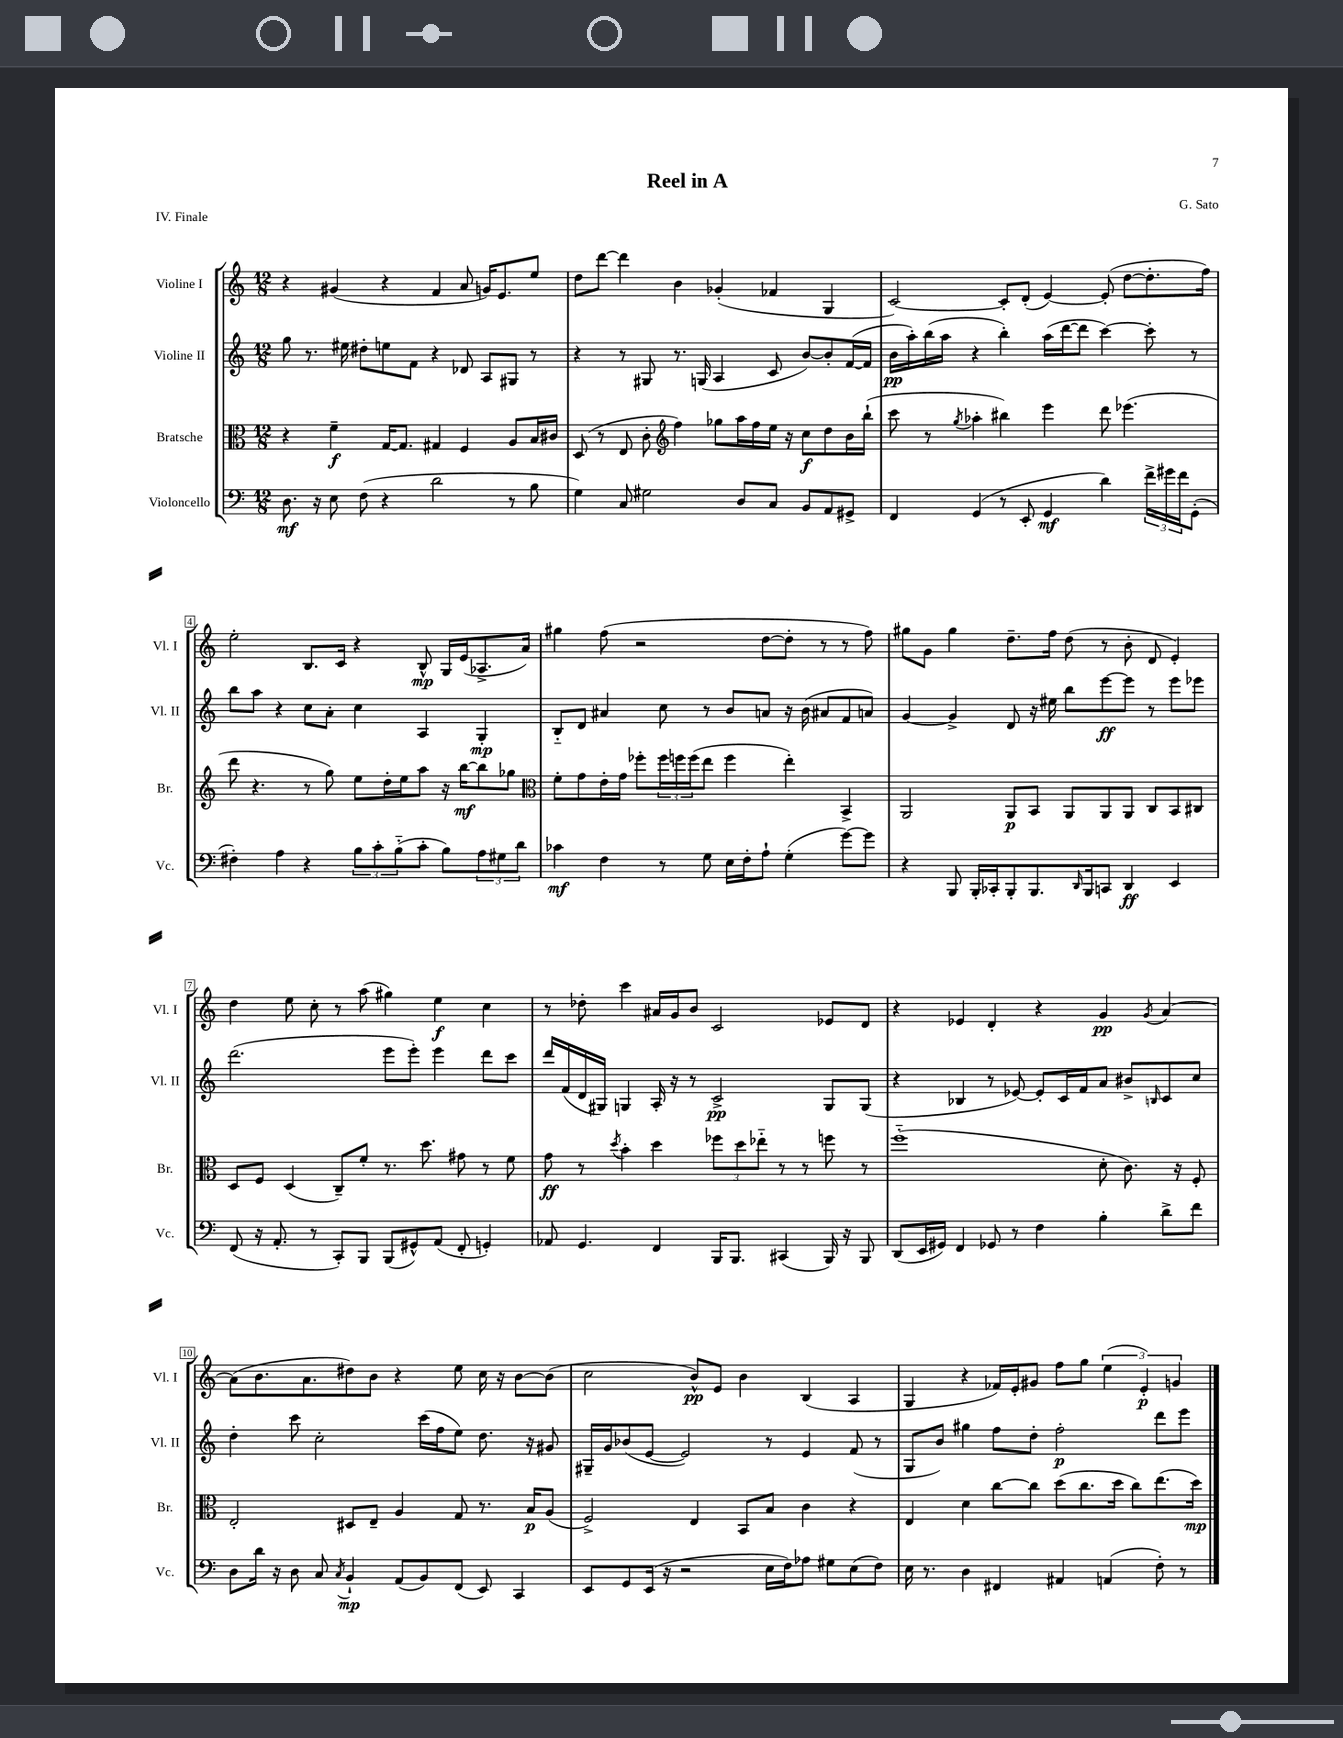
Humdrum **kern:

**kern	**dynam	**kern	**dynam	**kern	**dynam	**kern	**dynam
*part4	*part4	*part3	*part3	*part2	*part2	*part1	*part1
*staff4	*staff4	*staff3	*staff3	*staff2	*staff2	*staff1	*staff1
*I"Violoncello	*	*I"Bratsche	*	*I"Violine II	*	*I"Violine I	*
*I'Vc.	*	*I'Br.	*	*I'Vl. II	*	*I'Vl. I	*
*clefF4	*	*clefC3	*	*clefG2	*	*clefG2	*
*k[]	*	*k[]	*	*k[]	*	*k[]	*
*M12/8	*	*M12/8	*	*M12/8	*	*M12/8	*
=1	=1	=1	=1	=1	=1	=1	=1
8.D\	mf	4r	.	8gg\	.	4r	.
.	.	.	.	8.r	.	.	.
16r	.	.	.	.	.	.	.
8E\	.	4f~\	f	.	.	(4g#X/	.
.	.	.	.	16ee#X\	.	.	.
(8F\	.	.	.	8dd#X'\L	.	.	.
4r	.	[16G/KL	.	8een\	.	4r	.
.	.	8.G/J]	.	.	.	.	.
.	.	.	.	8f\J	.	.	.
2d\	.	4G#X/	.	4r	.	4f/	.
.	.	4F/	.	8d-X/	.	8a/	.
.	.	.	.	8A/L	.	16gn/KL)	.
.	.	.	.	.	.	8.e/	.
8r	.	8A/L	.	8G#X/J	.	.	.
8B\	.	16B/L	.	8r	.	8ee/J	.
.	.	16c#X/JJ	.	.	.	.	.
=2	=2	=2	=2	=2	=2	=2	=2
4G\)	.	(8D/	.	4r	.	8dd\L	.
.	.	8r	.	.	.	[8ddd\J	.
8C/	.	8E/	.	8r	.	4ddd\]	.
2G#X\	.	8c'\	.	8G#X/	.	.	.
*	*	*clefG2	*	*	*	*	*
.	.	4ff\)	.	8.r	.	4b\	.
.	.	.	.	(16Gn/	.	.	.
.	.	8gg-X\L	.	4A/	.	(4g-X'/	.
8D/L	.	16aa\L	.	.	.	.	.
.	.	16ff\	.	.	.	.	.
8C/J	.	16ee\JJ	.	8c/	.	4f-X/	.
.	.	16r	.	.	.	.	.
8BB/L	.	8cc\L	f	[8b/L)	.	.	.
8AA/	.	8dd\	.	8b'/]	.	4G/	.
8GG#X^/J	.	16b\L	.	([16f/L	.	.	.
.	.	(16bb`\JJ	.	16f/JJ]	.	.	.
=3	=3	=3	=3	=3	=3	=3	=3
4FF/	.	8ccc\	.	16b\LL	pp	[2c/)	.
.	.	.	.	16aa'\)	.	.	.
.	.	8r	.	(16bb\	.	.	.
.	.	.	.	16aa\JJ	.	.	.
.	.	8qgg/	.	.	.	.	.
(4GG/	.	4aa-X'\	.	4r	.	.	.
8r	.	4bb#X\)	.	4bb'\)	.	8c'/L]	.
8EE'/	.	.	.	.	.	(8d'/J	.
4GG/	mf	4eee\	.	(16aa\LL	.	[4e/)	.
.	.	.	.	[16ddd\J	.	.	.
.	.	.	.	8ddd\J]	.	.	.
4d\)	.	8ddd\	.	[4ccc\)	.	(8e'/]	.
.	.	(4.eee-X\	.	.	.	[8dd\L	.
24f^\LL	.	.	.	8ccc'\]	.	8.dd'\]	.
24g#X\	.	.	.	.	.	.	.
24f\J	.	.	.	.	.	.	.
(8GG'\J	.	.	.	8r	.	.	.
.	.	.	.	.	.	16ff\Jk)	.
!!LO:LB:g=z
=4	=4	=4	=4	=4	=4	=4	=4
4F#X'\)	.	8ddd\	.	8bb\L	.	2ee'\	.
.	.	4.r	.	8aa\J	.	.	.
4A\	.	.	.	4r	.	.	.
4r	.	8r	.	8cc\L	.	8.B/L	.
.	.	8gg\)	.	8a'\J	.	.	.
.	.	.	.	.	.	16c/Jk	.
12B\L	.	8ee\L	.	4cc\	.	4r	.
12c'\	.	.	.	.	.	.	.
.	.	16dd'\L	.	.	.	.	.
(12B\	.	.	.	.	.	.	.
.	.	16ee\J	.	.	.	.	.
8c'\J	.	8aa\J	.	4A/	.	8B^^/	mp
8B\L)	.	16r	.	.	.	16G/LL	.
.	.	[16bb\KL	mf	.	.	(16e/J	.
12A\	.	8bb\]	.	4G'/	mp	8.A-X^/	.
12G#X\	.	.	.	.	.	.	.
.	.	8gg-X\J	.	.	.	.	.
12d\J	.	.	.	.	.	.	.
.	.	.	.	.	.	16a/Jk)	.
=5	=5	=5	=5	=5	=5	=5	=5
*	*	*clefC3	*	*	*	*	*
4c-X\	mf	8f'\L	.	8B/L	.	4gg#X\	.
.	.	8g\	.	8d/J	.	.	.
4F\	.	16e'\L	.	4a#X/	.	(8ff\	.
.	.	16g\JJ	.	.	.	.	.
.	.	8ff-X'\L	.	.	.	2r	.
8r	.	24ff-\L	.	8cc\	.	.	.
.	.	24ffn\	.	.	.	.	.
.	.	(24ff\J	.	.	.	.	.
8G\	.	8ee\J	.	8r	.	.	.
16E\LL	.	4ff\	.	8b/L	.	.	.
16F'\J	.	.	.	.	.	.	.
8A`\J	.	.	.	8an/J	.	[8dd\L	.
(4G'\	.	4ee'\)	.	16r	.	8dd'\J]	.
.	.	.	.	(16b\	.	.	.
.	.	.	.	8a#X/L	.	8r	.
[8g\L)	.	4BB^/	.	8f/	.	8r	.
8g\J]	.	.	.	8an/J)	.	8ff\)	.
=6	=6	=6	=6	=6	=6	=6	=6
4r	.	2AA/	.	[4g/	.	8gg#X\L	.
.	.	.	.	.	.	8g\J	.
8BBB/	.	.	.	4g^/]	.	4gg#\	.
16BBB'/LL	.	.	.	.	.	.	.
16CC-X'/J	.	.	.	.	.	.	.
8BBB'/	.	8AA/L	p	8d/	.	8.dd~\L	.
8.BBB/	.	8BB/J	.	16r	.	.	.
.	.	.	.	16ee#X\	.	16ff\Jk	.
.	.	8AA/L	.	8bb\L	.	(8dd\	.
16qqDD/	.	.	.	.	.	.	.
16BBB/k	.	.	.	.	.	.	.
8CCn/J	.	8AA/	.	[8eee\	ff	8r	.
4DD/	ff	8AA/J	.	8eee\J]	.	8b'\	.
.	.	8C/L	.	8r	.	8d/	.
4EE/	.	8BB/	.	8eee\L	.	4e'/)	.
.	.	8C#X/J	.	8eee-X\J	.	.	.
!!LO:LB:g=z
=7	=7	=7	=7	=7	=7	=7	=7
(8FF/	.	8D/L	.	(2.ddd\	.	4dd\	.
16r	.	8F/J	.	.	.	.	.
8.AA'/	.	.	.	.	.	.	.
.	.	(4D/	.	.	.	8ee\	.
8r	.	.	.	.	.	8cc'\	.
8CC'/L)	.	8C~/L)	.	.	.	8r	.
8BBB/J	.	8f'/J	.	.	.	(8aa\	.
(8BBB/L	.	8.r	.	8eee\L	.	4gg#X\)	.
8GG#X^^/)	.	.	.	8eee'\J)	.	.	.
.	.	8.dd\	.	.	.	.	.
(8AA/J	.	.	.	4eee\	.	4ee\	f
8FF'/	.	8g#X\	.	.	.	.	.
4GGn'/)	.	8r	.	8ddd\L	.	4cc\	.
.	.	8f\	.	8ccc\J	.	.	.
=8	=8	=8	=8	=8	=8	=8	=8
8AA-X/	.	8g\	ff	16ddd/LL	.	8r	.
.	.	.	.	(16f/	.	.	.
4.GG/	.	8r	.	16d/	.	8dd-X'\	.
.	.	.	.	16G#X/JJ)	.	.	.
.	.	8qdd/	.	.	.	.	.
.	.	4b'\	.	4Gn/	.	4ccc\	.
4FF/	.	4dd\	.	16A'/	.	16a#X/LL	.
.	.	.	.	16r	.	16g/J	.
.	.	.	.	8r	.	8b/J	.
16BBB/KL	.	12ff-X\L	.	2c^/	pp	2c/	.
8.BBB/J	.	.	.	.	.	.	.
.	.	12dd\	.	.	.	.	.
.	.	12ee-X\J	.	.	.	.	.
(4CC#X/	.	8r	.	.	.	.	.
.	.	8r	.	.	.	.	.
16BBB/)	.	8ffn\	.	8G/L	.	8e-X/L	.
16r	.	.	.	.	.	.	.
8BBB/	.	8r	.	(8G/J	.	8d/J	.
=9	=9	=9	=9	=9	=9	=9	=9
(8DD/L	.	(1ff	.	4r	.	4r	.
16EE/L	.	.	.	.	.	.	.
16GG#X/JJ)	.	.	.	.	.	.	.
4FF/	.	.	.	4B-X/	.	4e-X/	.
8GG-X/	.	.	.	8r	.	4d'/	.
8r	.	.	.	[8e-X/)	.	.	.
4F\	.	.	.	8e-'/L]	.	4r	.
.	.	.	.	16c/L	.	.	.
.	.	.	.	16f/J	.	.	.
4B'\	.	8d'\	.	8a/J	.	4g/	pp
.	.	8.c\)	.	8b#X^/L	.	.	.
.	.	.	.	16qqBn/	.	8qg/	.
8d^\L	.	.	.	8c/	.	[4a/	.
.	.	16r	.	.	.	.	.
8f\J	.	8F'/	.	8cc/J	.	.	.
!!LO:LB:g=z
=10	=10	=10	=10	=10	=10	=10	=10
8D\L	.	2E'/	.	4dd'\	.	(8a\L]	.
16d\Jk	.	.	.	.	.	8.b\	.
16r	.	.	.	.	.	.	.
8D\	.	.	.	8ccc\	.	.	.
.	.	.	.	.	.	8.a\	.
8C/	.	.	.	2cc'\	.	.	.
8qC/	.	.	.	.	.	.	.
4BB`/	mp	8D#X/L	.	.	.	8dd#X\)	.
.	.	8E~/J	.	.	.	8b\J	.
(8AA/L	.	4A/	.	.	.	4r	.
8BB/)	.	.	.	(16ccc\LL	.	.	.
.	.	.	.	16ff\J	.	.	.
(8FF/J	.	8G/	.	8ee\J)	.	8ee\	.
8EE/)	.	8.r	.	8.dd\	.	16cc\	.
.	.	.	.	.	.	16r	.
4CC/	.	.	.	.	.	[8b\L	.
.	.	16B/KL	p	16r	.	.	.
.	.	(8A/J	.	8g#X/	.	(8b\J]	.
=11	=11	=11	=11	=11	=11	=11	=11
8EE/L	.	2F^/)	.	16G#X~/LL	.	2cc\	.
.	.	.	.	16g/J	.	.	.
8GG/	.	.	.	(8b-X/	.	.	.
(16EE/Jk	.	.	.	[8e/J	.	.	.
16r	.	.	.	.	.	.	.
2r	.	.	.	2e/])	.	.	.
.	.	4E/	.	.	.	8b^^/L)	pp
.	.	.	.	.	.	8e/J	.
.	.	8BB/L	.	.	.	4b\	.
16E\LL	.	8B/J	.	8r	.	.	.
16F\J)	.	.	.	.	.	.	.
8A-X\J	.	4c\	.	4e/	.	(4B/	.
8G#X\L	.	.	.	.	.	.	.
(8E\	.	4r	.	(8f/	.	4A/	.
8F\J)	.	.	.	8r	.	.	.
=12	=12	=12	=12	=12	=12	=12	=12
16E\	.	4E/	.	8G/L	.	4G/	.
8.r	.	.	.	.	.	.	.
.	.	.	.	8b/J)	.	.	.
4D\	.	4d\	.	4gg#X\	.	4r	.
4FF#X/	.	[8cc\L	.	8ff\L	.	16f-X/LL)	.
.	.	.	.	.	.	16e'/J	.
.	.	8cc\J]	.	8dd'\J	.	8g#X/J	.
4AA#X/	.	(8dd\L	.	2ff'\	p	8ff\L	.
.	.	8.cc\	.	.	.	8gg\J	.
(4AAn/	.	.	.	.	.	(6ee\	.
.	.	16dd\Jk	.	.	.	.	.
.	.	8cc\L)	.	.	.	.	.
.	.	.	.	.	.	6e'/)	p
8F'\)	.	(8.ee\	.	8ddd\L	.	.	.
.	.	.	.	.	.	6gn/	.
8r	.	.	.	8eee\J	.	.	.
.	.	16dd\Jk)	mp	.	.	.	.
==	==	==	==	==	==	==	==
*-	*-	*-	*-	*-	*-	*-	*-
